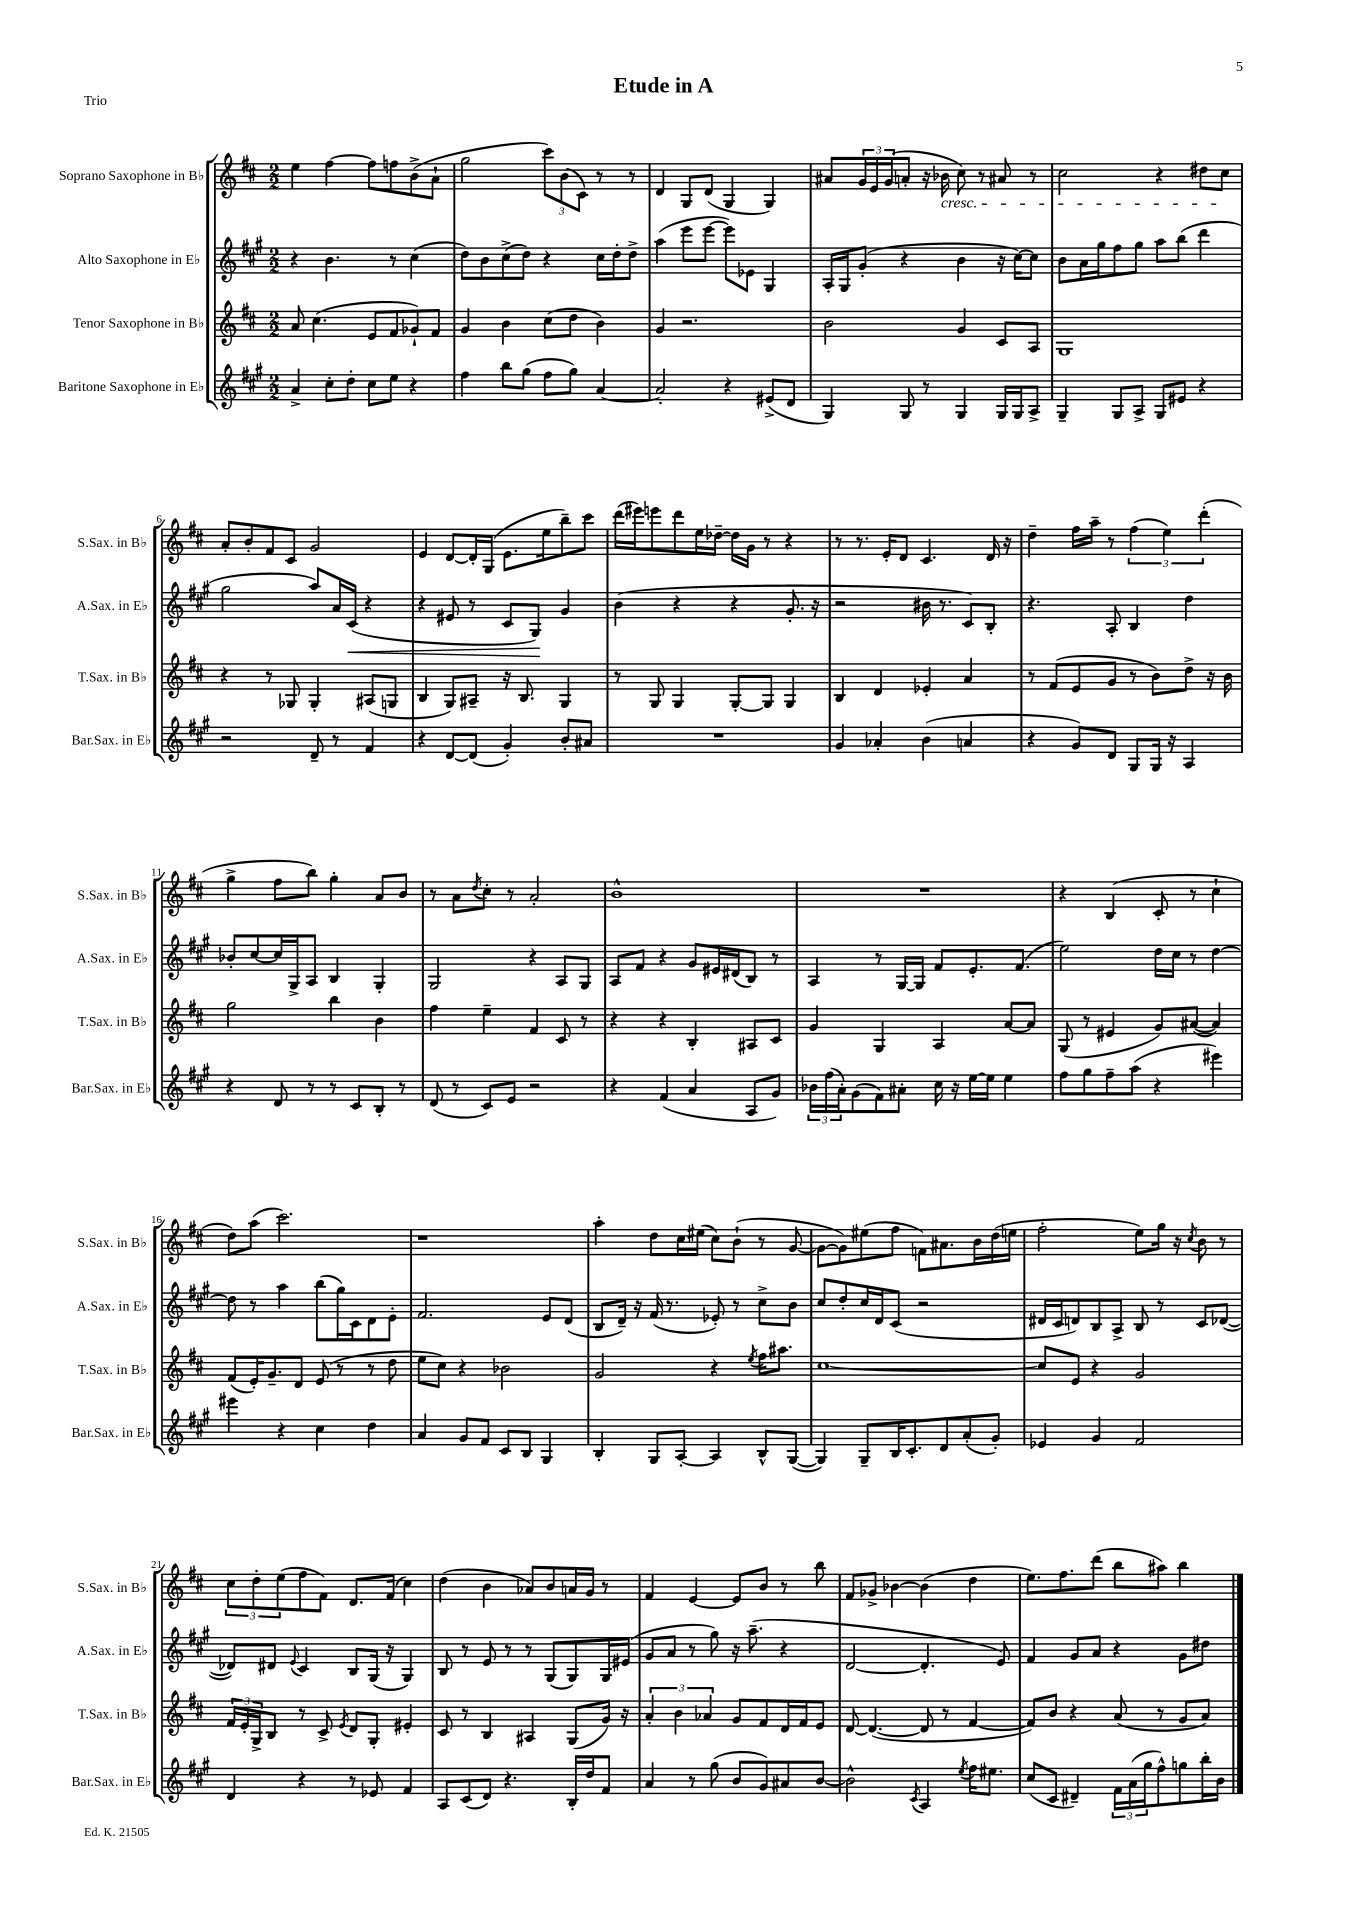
\header { title = "Etude in A" piece = "Trio" }
<<
\new StaffGroup <<
\new Staff = "s0" \with { instrumentName = "Soprano Saxophone in Bb" shortInstrumentName = "S.Sax. in Bb" } {
    \clef treble \key d \major \numericTimeSignature \time 2/2
    e''4 fis''4~ fis''8 f''8 b'8->( a'8-! |
    g''2 \tuplet 3/2 { cis'''8) b'8( cis'8) } r8 r8 |
    d'4 g8 d'8( g4 g4) |
    ais'8 \tuplet 3/2 { g'16 e'16 g'16( } a'8-. r16 bes'16\cresc cis''8) r8 ais'8 r8 |
    cis''2 r4 dis''8 cis''8\! |
    a'8-. b'8-. fis'8 cis'8 g'2 |
    e'4 d'8~ d'16-. g16( e'8. e''16 b''8--) cis'''8 |
    d'''16( eis'''16) e'''8 d'''8 e''16 des''16~-- des''16 g'16 r8 r4 |
    r8 r8. e'16-. d'8 cis'4. d'16 r16 |
    d''4-- fis''16 a''16-- r8 \tuplet 3/2 { fis''4( e''4) d'''4-.( } |
    g''4-> fis''8 b''8) g''4-. a'8 b'8 |
    r8 a'8 \acciaccatura { d''8 } cis''8-. r8 a'2-. |
    b'1-^ |
    R1 |
    r4 b4( cis'8-. r8 cis''4-! |
    d''8) a''8( cis'''2.) |
    r1 |
    a''4-. d''8 cis''16 eis''16( cis''8) b'8-!( r8 g'8~ |
    g'8~ g'8) eis''8( fis''8 f'8) ais'8. b'16 d''16( e''16 |
    fis''2-. e''8) g''16 r16 \acciaccatura { cis''8 } b'8 r8 |
    \tuplet 3/2 { cis''8 d''8-. e''8( } fis''8 fis'8) d'8. fis'16( cis''4) |
    d''4( b'4 aes'8) b'8 a'16 g'16 r8 |
    fis'4 e'4~ e'8 b'8 r8 b''8 |
    fis'8 ges'8-> bes'4~ bes'4( d''4 |
    e''8.) fis''8. d'''8( b''8 ais''8) b''4 \bar "|." |
}
\new Staff = "s1" \with { instrumentName = "Alto Saxophone in Eb" shortInstrumentName = "A.Sax. in Eb" } {
    \clef treble \key a \major \numericTimeSignature \time 2/2
    r4 b'4. r8 cis''4( |
    d''8) b'8 cis''8->( d''8) r4 cis''16 d''16-. d''8-> |
    a''4( e'''8 e'''8~ e'''8) ees'8 gis4 |
    a16-. gis16 gis'8-.( r4 b'4 r16 cis''16~) cis''8 |
    b'8 a'16 gis''16 fis''8 gis''8 a''8 b''8( d'''4 |
    gis''2 a''8) a'16 cis'16\<( r4 |
    r4 eis'8 r8 cis'8 gis8\!) gis'4 |
    b'4( r4 r4 gis'8.-. r16 |
    r2 bis'16 r8. cis'8) b8-. |
    r4. a8-. b4 d''4 |
    bes'8-. cis''8~ cis''16 gis16-> a8 b4 gis4-. |
    gis2 r4 a8 gis8 |
    a8 fis'8 r4 gis'8 eis'16 dis'16( b8) r8 |
    a4 r8 gis16~ gis16 fis'8 e'8.-. fis'8.( |
    e''2) d''16 cis''16 r8 d''4~ |
    d''8 r8 a''4 b''8( gis''16) cis'16 d'8 e'8-. |
    fis'2. e'8 d'8( |
    b8 d'16--) r16 fis'16( r8. ees'8-.) r8 cis''8-> b'8 |
    cis''8 d''8-. cis''16 d'16 cis'8( r2 |
    dis'16 cis'16 d'8) b8 a8-> b8 r8 cis'8 des'8~( |
    des'8) dis'8 \appoggiatura { e'8 } cis'4 b8 gis16( r16 gis4) |
    b8 r8 e'8 r8 r8 gis8( gis8) gis16 eis'16( |
    gis'8 a'8 r8 gis''8) r16 a''8.--( r4 |
    d'2~ d'4.-. e'8) |
    fis'4 gis'8 a'8 r4 gis'8 dis''8 \bar "|." |
}
\new Staff = "s2" \with { instrumentName = "Tenor Saxophone in Bb" shortInstrumentName = "T.Sax. in Bb" } {
    \clef treble \key d \major \numericTimeSignature \time 2/2
    a'8 cis''4.( e'8 fis'8 ges'8-!) fis'8 |
    g'4 b'4 cis''8( d''8 b'4) |
    g'4 r2. |
    b'2 g'4 cis'8 a8 |
    g1 |
    r4 r8 ges8 ges4-. ais8( g8 |
    b4 g8) ais8-- r16 b8. g4 |
    r8 g8 g4 g8~-. g8 g4 |
    b4 d'4 ees'4-. a'4 |
    r8 fis'8( e'8 g'8 r8 b'8) d''8-> r16 b'16 |
    g''2 b''4 b'4 |
    fis''4 e''4-- fis'4 cis'8 r8 |
    r4 r4 b4-. ais8 cis'8 |
    g'4 g4 a4 a'8~ a'8 |
    g8( r8 eis'4 g'8) ais'8~( ais'4) |
    fis'8( e'16-.) g'8.-- d'8 e'8( r8 r8 d''8 |
    e''8 cis''8) r4 bes'2 |
    g'2 r4 \acciaccatura { e''8 } fis''16 ais''8. |
    cis''1~ |
    cis''8 e'8 r4 g'2 |
    \tuplet 3/2 { fis'16 e'16-. g16-> } b8 r8 cis'8-> \acciaccatura { e'8 } d'8 g8-. eis'4-. |
    cis'8 r8 b4 ais4 g8( g'16) r16 |
    \tuplet 3/2 { a'4-. b'4 aes'4 } g'8 fis'8 d'16 fis'16 e'8 |
    d'8~ d'4.~( d'8 r8 fis'4~ |
    fis'8) b'8 r4 a'8( r8 g'8 a'8) \bar "|." |
}
\new Staff = "s3" \with { instrumentName = "Baritone Saxophone in Eb" shortInstrumentName = "Bar.Sax. in Eb" } {
    \clef treble \key a \major \numericTimeSignature \time 2/2
    a'4-> cis''8-. d''8-. cis''8 e''8 r4 |
    fis''4 b''8 gis''8( fis''8 gis''8) a'4~ |
    a'2-. r4 eis'8->( d'8 |
    gis4) gis8 r8 gis4 gis16 gis16 a8-> |
    gis4-- gis8 a8-> gis8 eis'8 r4 |
    r2 d'8-- r8 fis'4 |
    r4 d'8~ d'8( gis'4-.) b'8-. ais'8 |
    R1 |
    gis'4 aes'4-. b'4( a'4 |
    r4 gis'8) d'8 gis8 gis16 r16 a4 |
    r4 d'8 r8 r8 cis'8 b8-. r8 |
    d'8( r8 cis'8) e'8 r2 |
    r4 fis'4( a'4 a8 gis'8) |
    \tuplet 3/2 { bes'16 fis''16( a'16-.) } gis'8( fis'8) ais'8-. cis''16 r16 e''16~ e''16 e''4 |
    fis''8 gis''8 fis''8-- a''8( r4 eis'''4) |
    eis'''4 r4 cis''4 d''4 |
    a'4 gis'8 fis'8 cis'8 b8 gis4 |
    b4-. gis8 a8~-. a4 b8-^ gis8~( |
    gis4) gis8-- b16 cis'8.-. d'8 a'8-.( gis'8-.) |
    ees'4 gis'4 fis'2 |
    d'4 r4 r8 ees'8 fis'4 |
    a8 cis'8( d'8) r4. b16-. d''16 fis'8 |
    a'4 r8 gis''8( b'8 gis'8) ais'8 b'8~ |
    b'2-^ \acciaccatura { cis'8 } a4 \acciaccatura { e''8 } fis''16 eis''8. |
    cis''8( cis'8 dis'4--) \tuplet 3/2 { fis'16 a'16( gis''16 } fis''8-^) g''8 b''16-. b'16 \bar "|." |
}
>>
>>
